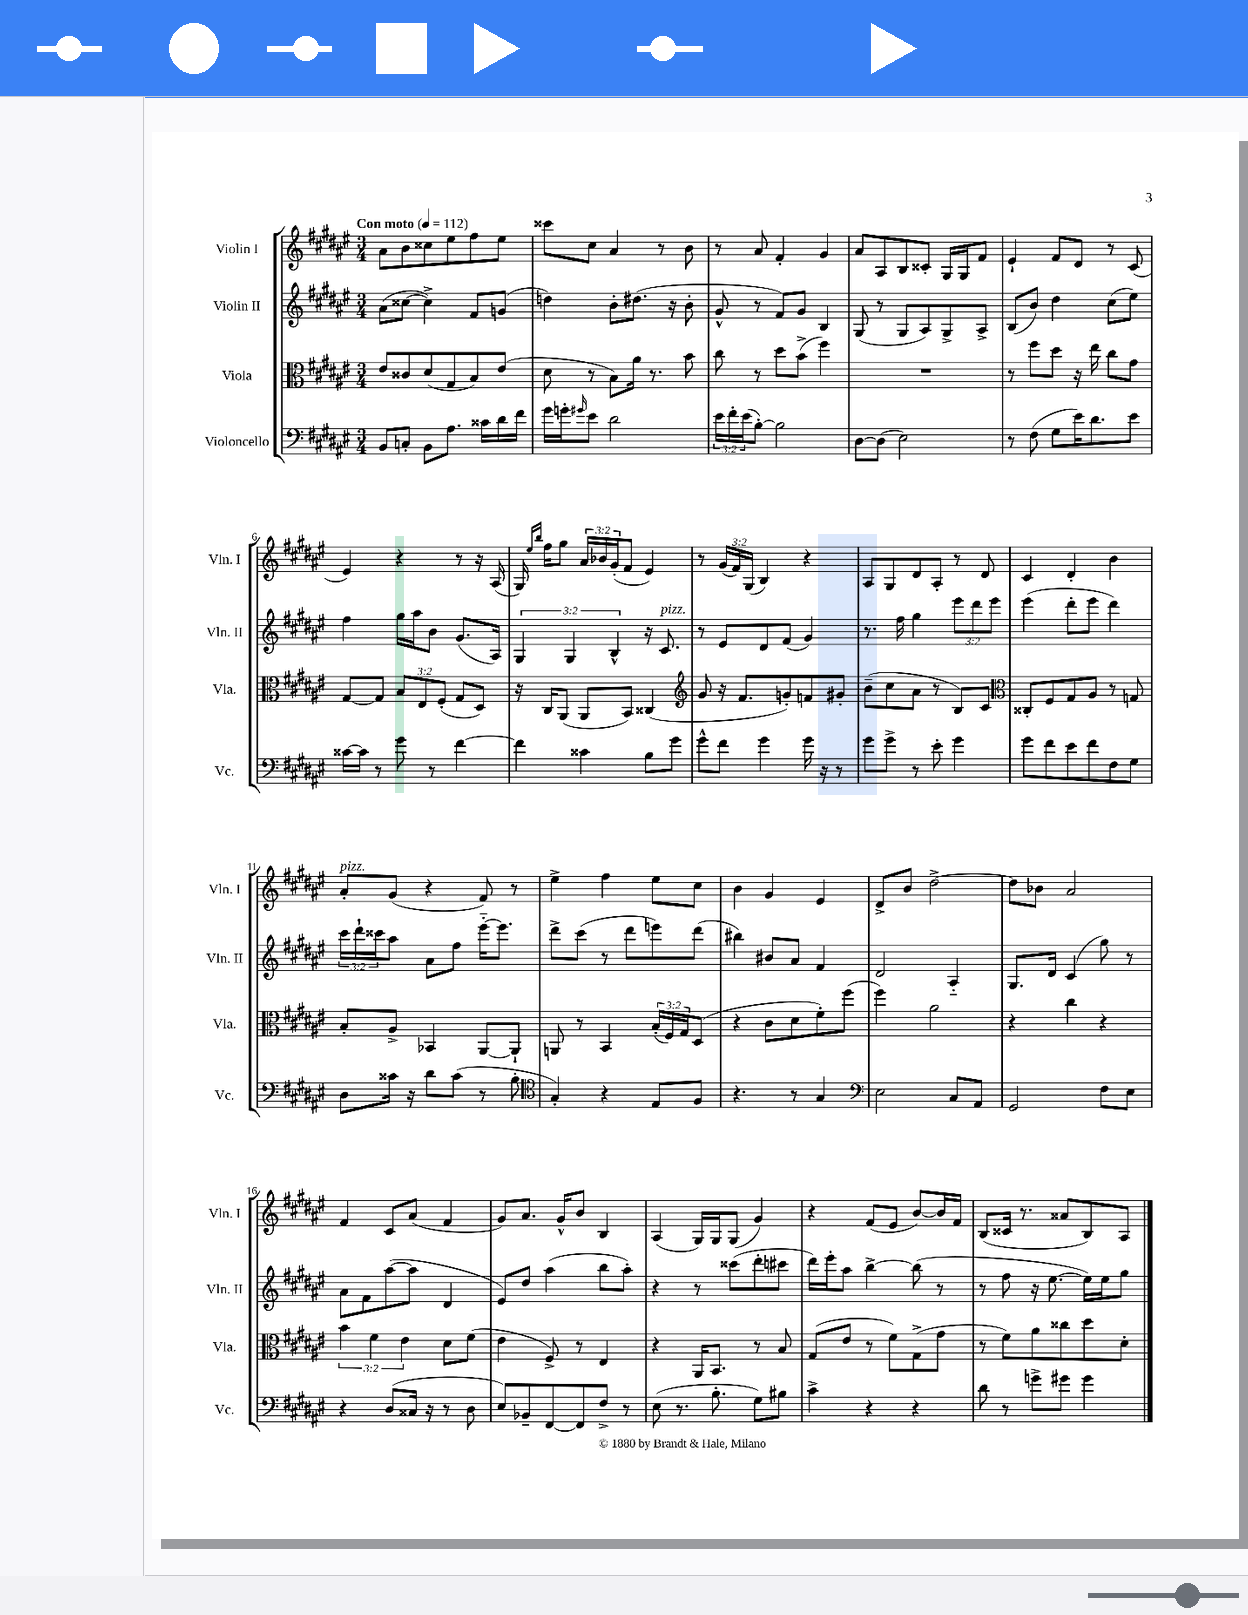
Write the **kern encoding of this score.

**kern	**kern	**kern	**kern
*staff4	*staff3	*staff2	*staff1
*clefF4	*clefC3	*clefG2	*clefG2
*k[f#c#g#d#a#e#]	*k[f#c#g#d#a#e#]	*k[f#c#g#d#a#e#]	*k[f#c#g#d#a#e#]
*M3/4	*M3/4	*M3/4	*M3/4
*MM112	*MM112	*MM112	*MM112
8BB	8e#	(8a#	8a#
8C'	8c##	[8cc##	8b
8BB	(8d#	4cc##^])	8cc##
8.A#	8G#	.	8ee#
.	8B)	8f#	8ff#
16c##	.	.	.
16d#	(8e#	(8g	8ee#
16f#	.	.	.
=	=	=	=
16g#	8d#	4dd)	8ccc##
16g'	.	.	.
16qqg#	.	.	.
8e#	8r	.	8cc#
2d#	8B)	8b'	4a#
.	16a#	(8.dd#	.
.	8.r	.	.
.	.	.	8r
.	.	16r	.
.	8b	8b'	8b
=	=	=	=
24e#	8cc#	8g#^^	8r
24f#'	.	.	.
(24e#	.	.	.
[8B')	8r	8r	8a#
2B]	8dd#	8f#)	4f#'
.	(8b^	8g#	.
.	4ff#)	4B	4g#
=	=	=	=
[8D#	2.r	(8G#	8a#
(8D#]	.	8r	8A#
2E#)	.	8G#	8B
.	.	8A#)	8c##'
.	.	8G#^	16G#
.	.	.	16G#
.	.	8A#^	8f#
=	=	=	=
8r	8r	(8B	4e#`
(8F#	8ff#	8b)	.
8G#	8dd#	4dd#	8f#
16e#)	16r	.	8d#
8.d#	16ee#	.	.
.	8cc#	(8cc#	8r
8e#	8g#	8ee#)	(8c#
=	=	=	=
[16c##	[8G#	4ff#	4e#)
16c##]	.	.	.
8r	8G#]	.	.
8g#	12B	16gg#	4r
.	.	16aa#	.
.	12E#	.	.
8r	.	8b	.
.	(12F#'	.	.
[4f#	8G#	(8.g#	8r
.	8D#)	.	16r
.	.	16A#)	(16A#
=	=	=	=
4f#]	16r	6G#	16G#)
.	.	.	16qqee#
.	.	.	16qqbb
.	16C#	.	16ff#
.	(8AA#	.	8gg#
.	.	6G#	.
4c##	8AA#	.	24a#
.	.	.	24b-
.	.	6B^^	(24g#'
.	8BB)	.	8f#
8B	(4C##	16r	4e#)
.	.	8.c#	.
8g#	.	.	.
=	=	=	=
*	*clefG2	*	*
8g#^^	8g#	8r	8r
8f#	16r	8e#	(24g#
.	.	.	24f#)
.	8.f#	.	.
.	.	.	(24G#
4g#	.	8d#	4B)
.	8g')	(8f#	.
16g#	8f	4g#)	4r
16r	.	.	.
8r	8g#'	.	.
=	=	=	=
8g#	(8b~	8.r	8A#
8g#^	8cc#	.	8G#
.	.	16ff#	.
8r	8a#	4gg#	8d#
8e#'	8r	.	8A#'
4g#	8B)	12eee#	8r
.	.	12ddd#	.
.	8c#	.	8d#
.	.	12eee#	.
=	=	=	=
*	*clefC3	*	*
8g#	8C##'	(4eee#	4c#
8f#	8F#	.	.
8e#	8G#	8ddd#'	4d#'
8f#	8A#	8eee#	.
8F#	8r	4ddd#)	4b
8G#	8G	.	.
=	=	=	=
8D#	8B'	24ccc#	8a#'
.	.	24ddd#`	.
.	.	24ccc##	.
16c##	8A#^	8aa#	(8g#
16r	.	.	.
8d#	4BB-	8a#	4r
(8c##	.	8ff#	.
8r	[8AA#	[16eee#'~	8f#)
.	.	8.eee#]	.
8B'	8AA#`]	.	8r
=	=	=	=
*clefC4	*	*	*
4G#')	8AA	8ddd#^	4ee#^
.	8r	(8ccc#	.
4r	4BB	8r	4ff#
.	.	8ddd#	.
8E#	(24B'	8eee)	8ee#
.	24F#)	.	.
.	24G#	.	.
8F#	(8D#	(8ddd#	8cc#
=	=	=	=
4.r	4r	4bb#)	4b
.	8c#	8b#	4g#
8r	8d#	8a#	.
4G#	8f#')	4f#	4e#
.	(8ff#	.	.
=	=	=	=
*clefF4	*	*	*
2E#	4ff#)	2d#	8d#^
.	.	.	8b
.	2a#	.	[2dd#^
8C#	.	4A#'~	.
8AA#	.	.	.
=	=	=	=
2GG#	4r	8.G#	8dd#]
.	.	.	8b-
.	.	16d#	.
.	4cc#	(4c#	2a#
8F#	4r	8gg#)	.
8E#	.	8r	.
=	=	=	=
4r	6b	8a#	4f#
.	.	8f#	.
.	6f#	.	.
(8D#	.	([8aa#	8c#
.	6e#	.	.
16C##	.	8aa#]	(8a#
16r	.	.	.
8r	8d#	4d#	4f#
8D#	(8f#	.	.
=	=	=	=
8E#)	4e#	8e#)	8g#)
8BB-~	.	8dd#	8.a#
[8FF#	8F#^)	(4aa#	.
.	.	.	16g#^^
8FF#]	8r	.	8b
8F#^	4E#	8bb	4B
8r	.	8aa#')	.
=	=	=	=
(8E#	4r	4r	(4A#
8.r	.	.	.
.	16AA#	8r	16G#)
8.B'	8.BB	.	16G#
.	.	(8ccc##	(8G#
8G#)	8r	8ddd#'	4g#)
8B#	8B	8ccc#	.
=	=	=	=
4c#^	(8G#	16ddd#)	4r
.	.	16eee#'	.
.	8e#	8aa#	.
4r	8r	[4bb^	(8f#
.	8f#)	.	8e#
4r	(8G#^	(8bb]	[8b)
.	8g#	8r	16b]
.	.	.	16f#
=	=	=	=
8d#	8r	8r	(8B
8r	8f#)	8ff#	16c##
.	.	.	8.r
8g^	8a#	16r	.
.	.	[8.ee#	.
8g#	8cc##	.	8a##
4g#	8dd#	16ee#])	8B)
.	.	16ee#	.
.	8d#'	8gg#	8A#
==	==	==	==
*-	*-	*-	*-
